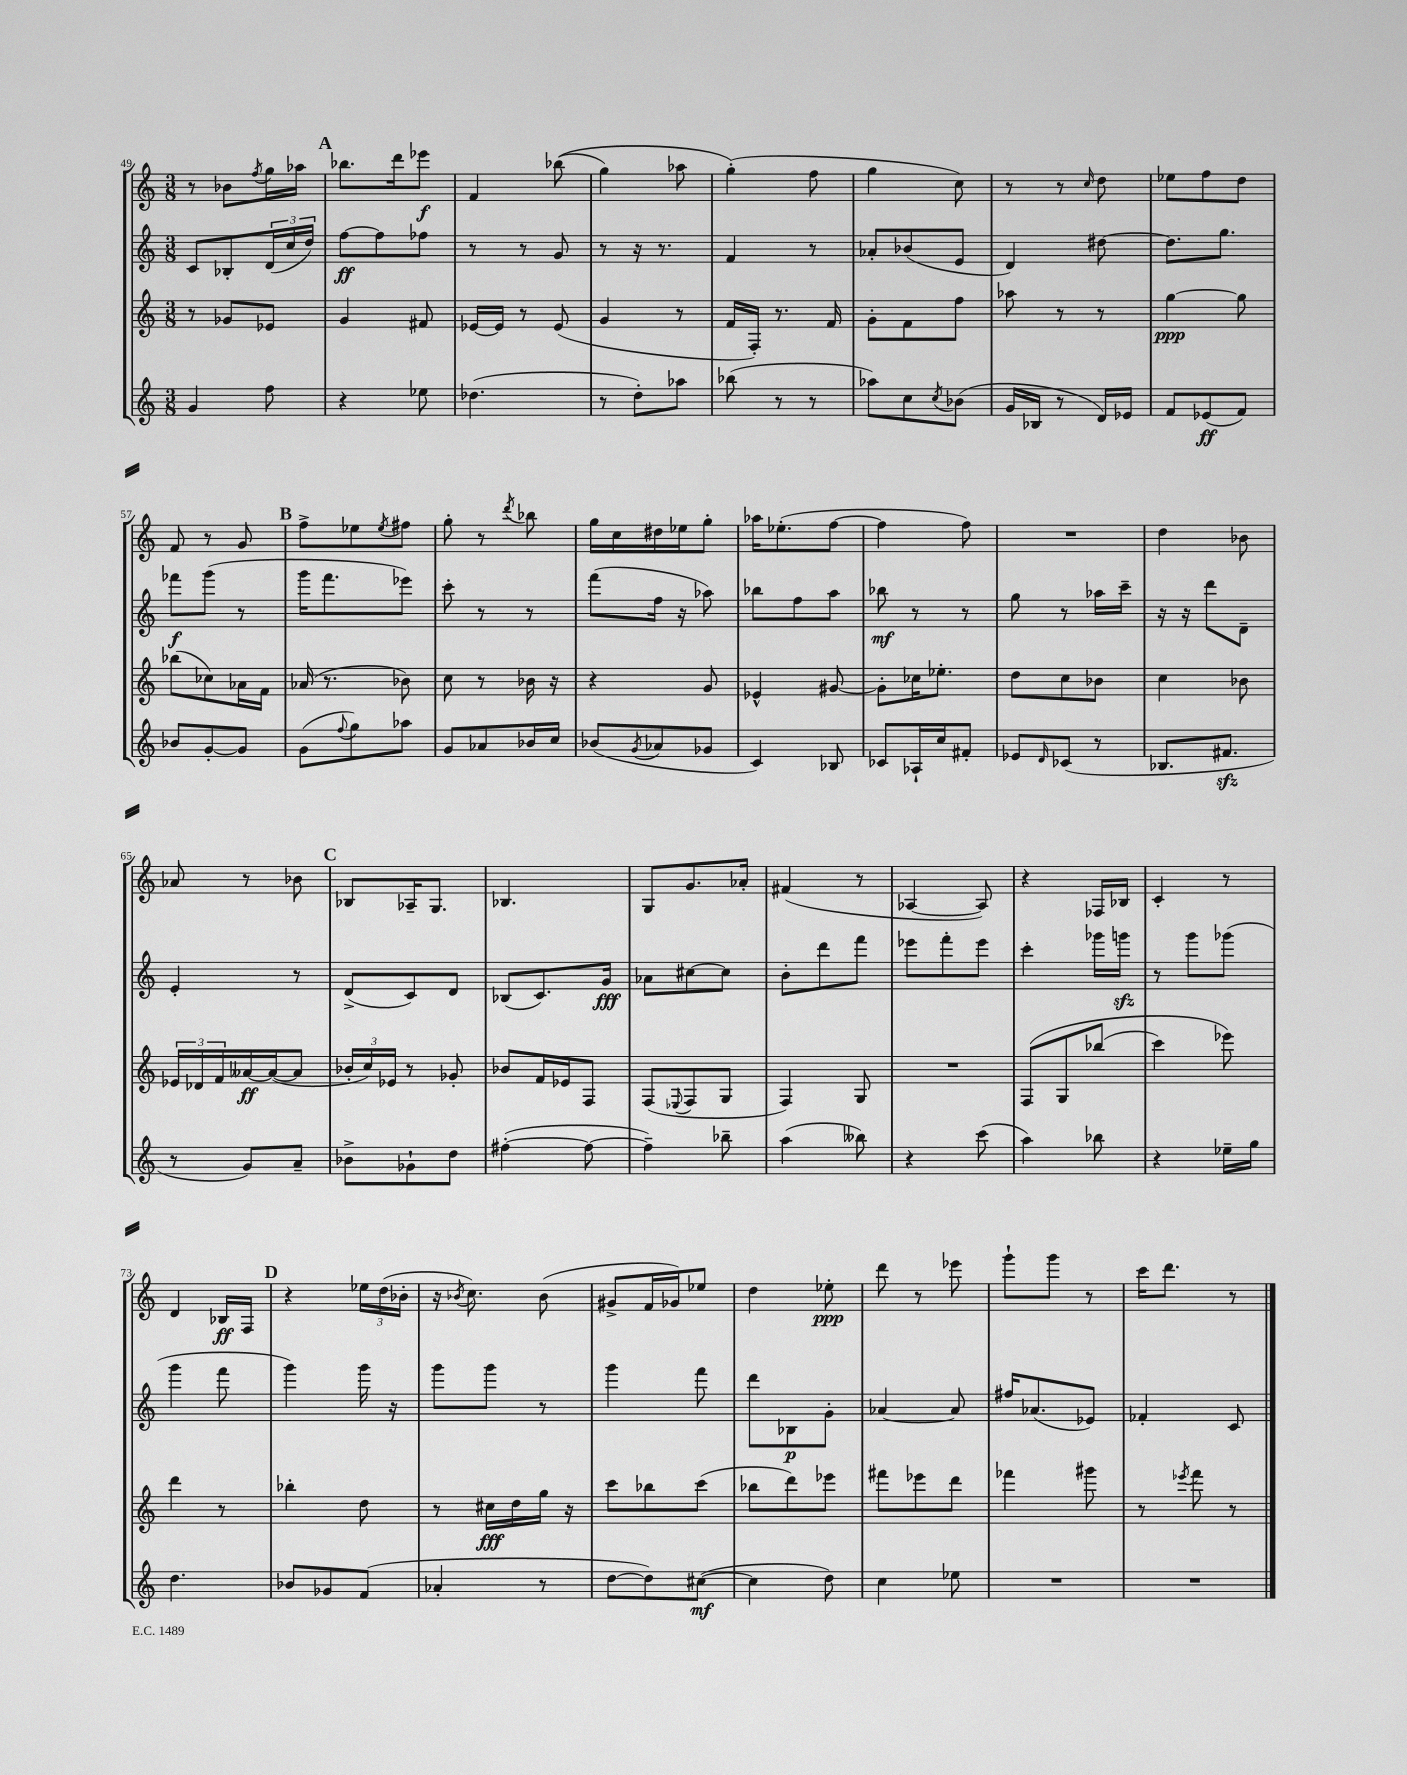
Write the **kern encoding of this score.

**kern	**dynam	**kern	**dynam	**kern	**dynam	**kern	**dynam
*part4	*part4	*part3	*part3	*part2	*part2	*part1	*part1
*staff4	*staff4	*staff3	*staff3	*staff2	*staff2	*staff1	*staff1
*clefG2	*	*clefG2	*	*clefG2	*	*clefG2	*
*k[]	*	*k[]	*	*k[]	*	*k[]	*
*M3/8	*	*M3/8	*	*M3/8	*	*M3/8	*
=49	=49	=49	=49	=49	=49	=49	=49
4g/	.	8r	.	8c/L	.	8r	.
.	.	8g-X/L	.	8B-X'/	.	8b-X\L	.
.	.	.	.	.	.	8qff/	.
8ff\	.	8e-X/J	.	(24d/L	.	16gg\L	.
.	.	.	.	24cc/	.	.	.
.	.	.	.	.	.	16aa-X\JJ	.
.	.	.	.	24dd/JJ)	.	.	.
!!LO:REH:place=s1:t=A
=50	=50	=50	=50	=50	=50	=50	=50
4r	.	4g/	.	[8ff\L	ff	8.bb-X\L	.
.	.	.	.	8ff\]	.	.	.
.	.	.	.	.	.	16ddd\k	.
8ee-X\	.	8f#X/	.	8ff-X\J	.	8eee-X\J	f
=51	=51	=51	=51	=51	=51	=51	=51
(4.dd-X\	.	[16e-X/LL	.	8r	.	4f/	.
.	.	16e-/JJ]	.	.	.	.	.
.	.	8r	.	8r	.	.	.
.	.	(8e-/	.	8g/	.	((8bb-X\	.
=52	=52	=52	=52	=52	=52	=52	=52
8r	.	4g/	.	8r	.	4gg\)	.
8dd'\L)	.	.	.	16r	.	.	.
.	.	.	.	8.r	.	.	.
8aa-X\J	.	8r	.	.	.	8aa-X\	.
=53	=53	=53	=53	=53	=53	=53	=53
(8bb-X\	.	16f/LL	.	4f/	.	(4gg'\)	.
.	.	16F'/JJ)	.	.	.	.	.
8r	.	8.r	.	.	.	.	.
8r	.	.	.	8r	.	8ff\	.
.	.	16f/	.	.	.	.	.
=54	=54	=54	=54	=54	=54	=54	=54
8aa-X\L)	.	8g'\L	.	8a-X'/L	.	4gg\	.
8cc\	.	8f\	.	(8b-X/	.	.	.
8qcc/	.	.	.	.	.	.	.
(8b-X\J	.	8ff\J	.	8e/J	.	8cc\)	.
=55	=55	=55	=55	=55	=55	=55	=55
16g/LL	.	8aa-X\	.	4d/)	.	8r	.
16B-X/JJ	.	.	.	.	.	.	.
8r	.	8r	.	.	.	8r	.
.	.	.	.	.	.	16qqcc/	.
16d/LL)	.	8r	.	[8dd#X\	.	8dd\	.
16e-X/JJ	.	.	.	.	.	.	.
=56	=56	=56	=56	=56	=56	=56	=56
8f/L	.	[4gg\	ppp	8.dd#\L]	.	8ee-X\L	.
(8e-X/	ff	.	.	.	.	8ff\	.
.	.	.	.	8.gg\J	.	.	.
8f/J)	.	8gg\]	.	.	.	8dd\J	.
!!LO:LB:g=z
=57	=57	=57	=57	=57	=57	=57	=57
8b-X/L	.	(8bb-X\L	.	8fff-X\L	f	8f/	.
[8g'/	.	8cc-X\)	.	(8ggg\J	.	8r	.
8g/J]	.	16a-X\L	.	8r	.	8g/	.
.	.	16f\JJ	.	.	.	.	.
!!LO:REH:place=s1:t=B
=58	=58	=58	=58	=58	=58	=58	=58
(8g\L	.	(16a-X/	.	16ggg\KL	.	8ff^\L	.
.	.	8.r	.	8.fff\	.	.	.
8qqff/	.	.	.	.	.	.	.
8gg\)	.	.	.	.	.	8ee-X\	.
.	.	.	.	.	.	8qee-/	.
8aa-X\J	.	8b-X\)	.	8eee-X\J)	.	8ff#X\J	.
=59	=59	=59	=59	=59	=59	=59	=59
8g/L	.	8cc\	.	8ccc'\	.	8gg'\	.
8a-X/	.	8r	.	8r	.	8r	.
.	.	.	.	.	.	8qddd/	.
16b-X/L	.	16b-X\	.	8r	.	8bb-X\	.
16cc/JJ	.	16r	.	.	.	.	.
=60	=60	=60	=60	=60	=60	=60	=60
(8b-X/L	.	4r	.	(8fff\L	.	16gg\LL	.
.	.	.	.	.	.	16cc\	.
8qg/	.	.	.	.	.	.	.
8a-X/	.	.	.	16ff\Jk	.	16dd#X\	.
.	.	.	.	16r	.	16ee-X\J	.
8g-X/J	.	8g/	.	8aa-X\)	.	8gg'\J	.
=61	=61	=61	=61	=61	=61	=61	=61
4c/)	.	4e-X^^/	.	8bb-X\L	.	16aa-X\KL	.
.	.	.	.	.	.	(8.ee-X'\	.
.	.	.	.	8ff\	.	.	.
8B-X/	.	[8g#X/	.	8aa\J	.	[8ff\J	.
=62	=62	=62	=62	=62	=62	=62	=62
8c-X/L	.	8g#'\L]	.	8bb-X\	mf	4ff\]	.
16A-X`/L	.	16cc-X\K	.	8r	.	.	.
16cc/J	.	8.ee-X'\J	.	.	.	.	.
8f#X'/J	.	.	.	8r	.	8ff\)	.
=63	=63	=63	=63	=63	=63	=63	=63
8e-X/L	.	8dd\L	.	8gg\	.	4.r	.
16qqd/	.	.	.	.	.	.	.
(8c-X/J	.	8cc\	.	8r	.	.	.
8r	.	8b-X\J	.	16aa-X\LL	.	.	.
.	.	.	.	16ccc~\JJ	.	.	.
=64	=64	=64	=64	=64	=64	=64	=64
8.B-X/L	.	4cc\	.	16r	.	4dd\	.
.	.	.	.	16r	.	.	.
.	.	.	.	8ddd\L	.	.	.
8.f#Xzz/J	.	.	.	.	.	.	.
.	.	8b-X\	.	8d~\J	.	8b-X\	.
!!LO:LB:g=z
=65	=65	=65	=65	=65	=65	=65	=65
8r	.	24e-X/LL	.	4e'/	.	8a-X/	.
.	.	24d-X/	.	.	.	.	.
.	.	24f/	.	.	.	.	.
8g/L)	.	[16a--X/	ff	.	.	8r	.
.	.	(16a--/J_	.	.	.	.	.
8a~/J	.	8a--/J]	.	8r	.	8b-X\	.
!!LO:REH:place=s1:t=C
=66	=66	=66	=66	=66	=66	=66	=66
8b-X^\L	.	24b-X'/LL	.	(8d^/L	.	8B-X/L	.
.	.	24cc/)	.	.	.	.	.
.	.	24e-X/JJ	.	.	.	.	.
8g-X`\	.	8r	.	8c/)	.	16A-X~/K	.
.	.	.	.	.	.	8.G/J	.
8dd\J	.	8g-X'/	.	8d/J	.	.	.
=67	=67	=67	=67	=67	=67	=67	=67
([4ff#X'\	.	8b-X/L	.	(8B-X/L	.	4.B-X/	.
.	.	16f/L	.	8.c/)	.	.	.
.	.	16e-X/J	.	.	.	.	.
8ff#\_	.	8F/J	.	.	.	.	.
.	.	.	.	16g/Jk	fff	.	.
=68	=68	=68	=68	=68	=68	=68	=68
4ff#~\])	.	(8F/L	.	8a-X\L	.	8G/L	.
.	.	8qqE-X/	.	.	.	.	.
.	.	8F/	.	[8cc#X\	.	8.g/	.
8bb-X~\	.	8G/J	.	8cc#\J]	.	.	.
.	.	.	.	.	.	16a-X'/Jk	.
=69	=69	=69	=69	=69	=69	=69	=69
(4aa\	.	4F/)	.	8b'\L	.	(4f#X/	.
.	.	.	.	8ddd\	.	.	.
8bb--X\)	.	8G/	.	8fff\J	.	8r	.
=70	=70	=70	=70	=70	=70	=70	=70
4r	.	4.r	.	8eee-X\L	.	[4A-X/	.
.	.	.	.	8fff'\	.	.	.
(8ccc\	.	.	.	8eee-\J	.	8A-/])	.
=71	=71	=71	=71	=71	=71	=71	=71
4aa\)	.	(8F/L	.	4ccc'\	.	4r	.
.	.	8G/	.	.	.	.	.
8bb-X\	.	(8bb-X/J	.	16ggg-X\LL	.	16F-X/LL	.
.	.	.	.	16gggnzz\JJ	.	16B-X/JJ	.
=72	=72	=72	=72	=72	=72	=72	=72
4r	.	4ccc\)	.	8r	.	4c'/	.
.	.	.	.	8ggg\L	.	.	.
16ee-X~\LL	.	8eee-X\)	.	(8ggg-X\J	.	8r	.
16gg\JJ	.	.	.	.	.	.	.
!!LO:LB:g=z
=73	=73	=73	=73	=73	=73	=73	=73
4.dd\	.	4ddd\	.	4ggg\	.	4d/	.
.	.	8r	.	8fff\	.	16B-X/LL	ff
.	.	.	.	.	.	16F/JJ	.
!!LO:REH:place=s1:t=D
=74	=74	=74	=74	=74	=74	=74	=74
8b-X/L	.	4bb-X'\	.	4ggg\)	.	4r	.
8g-X/	.	.	.	.	.	.	.
(8f/J	.	8dd\	.	16ggg\	.	24ee-X\LL	.
.	.	.	.	.	.	(24dd\	.
.	.	.	.	16r	.	.	.
.	.	.	.	.	.	24b-X'\JJ	.
=75	=75	=75	=75	=75	=75	=75	=75
4a-X'/	.	8r	.	8ggg\L	.	16r	.
.	.	.	.	.	.	8qb-X/	.
.	.	.	.	.	.	8.cc\)	.
.	.	16cc#X\LL	fff	8ggg\J	.	.	.
.	.	16dd\	.	.	.	.	.
8r	.	16gg\JJ	.	8r	.	(8b-\	.
.	.	16r	.	.	.	.	.
=76	=76	=76	=76	=76	=76	=76	=76
[8dd\L	.	8ccc\L	.	4ggg\	.	8g#X^/L	.
8dd\])	.	8bb-X\	.	.	.	16f/L	.
.	.	.	.	.	.	16g-X/J)	.
([8cc#X\J	mf	(8ccc\J	.	8fff\	.	8ee-X/J	.
=77	=77	=77	=77	=77	=77	=77	=77
4cc#\]	.	8bb-X\L	.	8ddd\L	.	4dd\	.
.	.	8ddd\)	.	8B-X\	p	.	.
8dd\)	.	8eee-X\J	.	8g'\J	.	8ee-X'\	ppp
=78	=78	=78	=78	=78	=78	=78	=78
4cc\	.	8fff#X\L	.	[4a-X/	.	8ddd\	.
.	.	8eee-X\	.	.	.	8r	.
8ee-X\	.	8ddd\J	.	8a-/]	.	8eee-X\	.
=79	=79	=79	=79	=79	=79	=79	=79
4.r	.	4fff-X\	.	16ff#X/KL	.	8ggg`\L	.
.	.	.	.	(8.a-X/	.	.	.
.	.	.	.	.	.	8ggg\J	.
.	.	8ggg#X\	.	8e-X/J)	.	8r	.
=80	=80	=80	=80	=80	=80	=80	=80
4.r	.	8r	.	4f-X'/	.	16ccc\KL	.
.	.	.	.	.	.	8.ddd\J	.
.	.	8qeee-X/	.	.	.	.	.
.	.	8fff\	.	.	.	.	.
.	.	8r	.	8c/	.	8r	.
==	==	==	==	==	==	==	==
*-	*-	*-	*-	*-	*-	*-	*-
